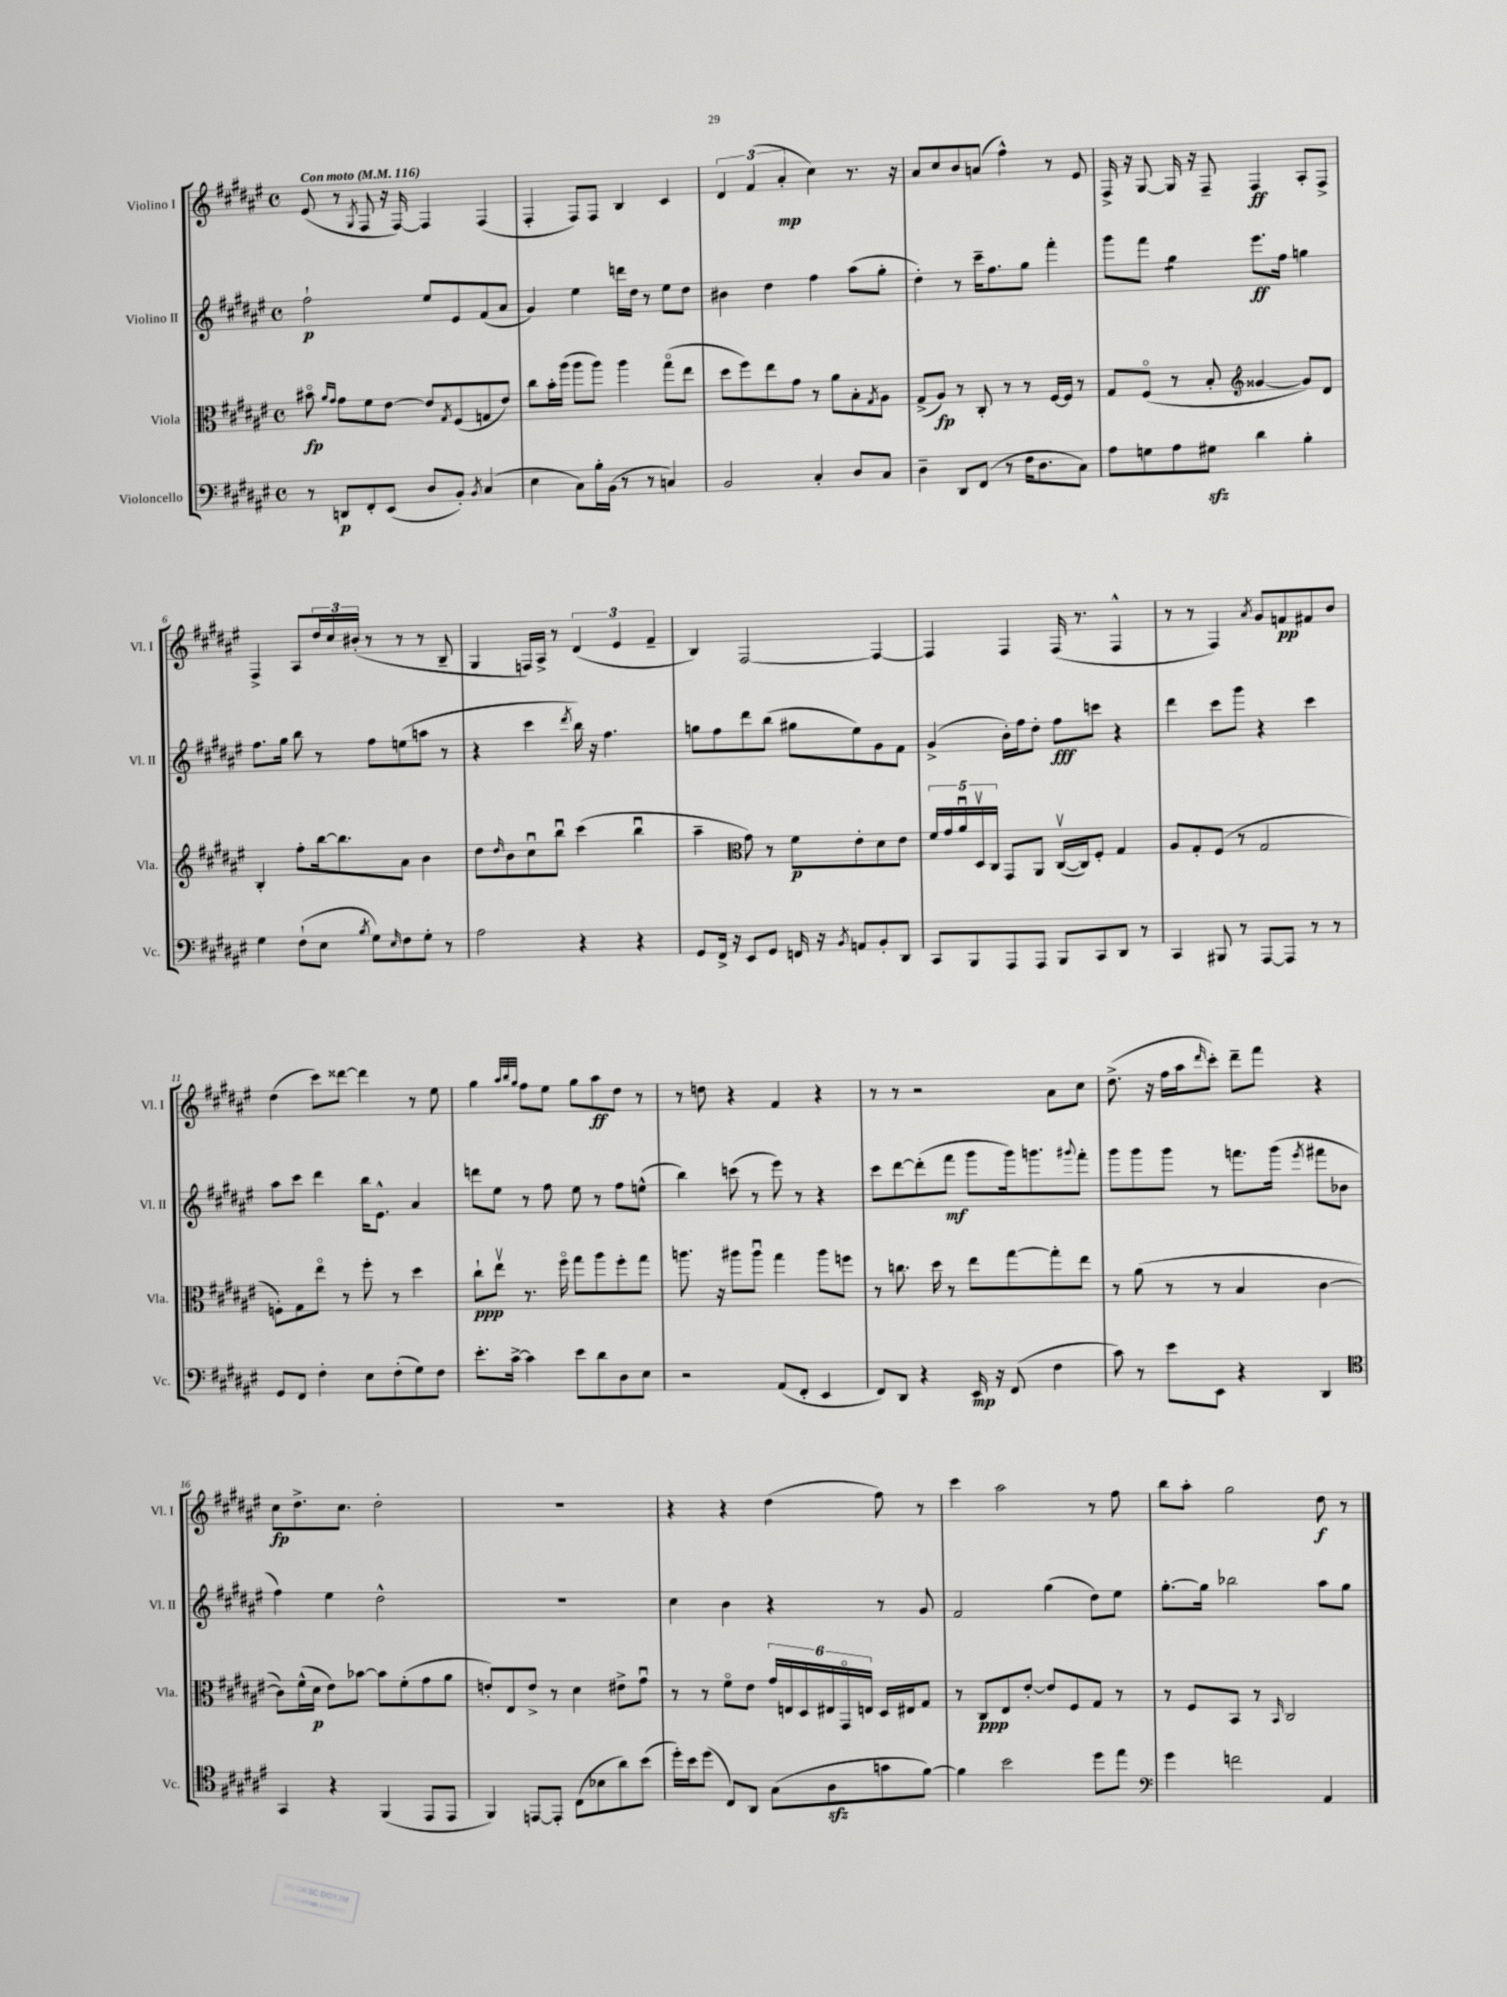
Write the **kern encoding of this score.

**kern	**dynam	**kern	**dynam	**kern	**dynam	**kern	**dynam
*part4	*part4	*part3	*part3	*part2	*part2	*part1	*part1
*staff4	*staff4	*staff3	*staff3	*staff2	*staff2	*staff1	*staff1
*I"Violoncello	*	*I"Viola	*	*I"Violino II	*	*I"Violino I	*
*I'Vc.	*	*I'Vla.	*	*I'Vl. II	*	*I'Vl. I	*
*clefF4	*	*clefC3	*	*clefG2	*	*clefG2	*
*k[f#c#g#d#a#e#]	*	*k[f#c#g#d#a#e#]	*	*k[f#c#g#d#a#e#]	*	*k[f#c#g#d#a#e#]	*
*M4/4	*	*M4/4	*	*M4/4	*	*M4/4	*
*met(c)	*	*met(c)	*	*met(c)	*	*met(c)	*
*MM116	*	*MM116	*	*MM116	*	*MM116	*
=1	=1	=1	=1	=1	=1	=1	=1
!	!	!	!	!	!	!LO:TX:a:B:t=Con moto	!
8r	.	8b#X\	fp	2ff#`\	p	(8e#/	.
.	.	16qqa#/LL	.	.	.	.	.
.	.	16qqg#/JJ	.	.	.	.	.
8DDn/L	p	8g#\L	.	.	.	8r	.
.	.	.	.	.	.	8qG#/	.
8FF#'/	.	8f#\	.	.	.	8F#/	.
(8EE#/J	.	[8e#\J	.	.	.	16r	.
.	.	.	.	.	.	[16F#/)	.
8D#/L	.	8e#/L]	.	8ee#/L	.	4F#/]	.
.	.	8qG#/	.	.	.	.	.
8BB'/J)	.	(8F#/	.	8e#/	.	.	.
8qBB/	.	.	.	.	.	.	.
(4C#/	.	8Gn/	.	(8f#/	.	(4F#/	.
.	.	8e#/J)	.	8a#/J	.	.	.
=2	=2	=2	=2	=2	=2	=2	=2
4E#\	.	8cc#\L	.	4g#/)	.	4F#'/	.
.	.	16b'\L	.	.	.	.	.
.	.	(16aa#\JJ	.	.	.	.	.
8C#\L)	.	8aa#\L	.	4ee#\	.	8F#/L)	.
16B'\L	.	8aa#\J)	.	.	.	8F#/J	.
(16BB\JJ	.	.	.	.	.	.	.
8r	.	4aa#\	.	16dddn\LL	.	4B/	.
.	.	.	.	16dd#\JJ	.	.	.
8r	.	.	.	8r	.	.	.
4Cn/)	.	(8gg#\L	.	8ee#\L	.	4c#/	.
.	.	8ee#\J	.	8dd#\J	.	.	.
=3	=3	=3	=3	=3	=3	=3	=3
2BB/	.	8dd#\L	.	4b#X\	.	6d#/	.
.	.	8ff#\)	.	.	.	.	.
.	.	.	.	.	.	(6f#/	.
.	.	8ee#\	.	4dd#\	.	.	.
.	.	.	.	.	.	6a#'/	mp
.	.	8g#\J	.	.	.	.	.
4C#'/	.	8r	.	4ff#\	.	4cc#\)	.
.	.	8a#\L	.	.	.	.	.
8D#/L	.	8B'\	.	(8aa#\L	.	8.r	.
.	.	8qG#/	.	.	.	.	.
8C#/J	.	8A#\J	.	8gg#'\J	.	.	.
.	.	.	.	.	.	16r	.
=4	=4	=4	=4	=4	=4	=4	=4
4D#~\	.	(8G#^/L	.	4dd#'\)	.	8a#/L	.
.	.	8A#/J)	fp	.	.	8cc#/	.
8DD#/L	.	8r	.	8r	.	8b/	.
(8FF#/J	.	8C#'/	.	16ccc#~\KL	.	(8an/J	.
.	.	.	.	8.ff#\	.	.	.
8r	.	8r	.	.	.	4ff#^^\)	.
16F#\KL	.	8r	.	8gg#\J	.	.	.
8.D#\	.	.	.	.	.	.	.
.	.	[16F#/LL	.	4fff#'\	.	8r	.
.	.	16F#/JJ]	.	.	.	.	.
8C#\J)	.	8r	.	.	.	8e#/	.
=5	=5	=5	=5	=5	=5	=5	=5
8A#\L	.	8G#/L	.	8ggg#\L	.	16F#^/	.
.	.	.	.	.	.	16r	.
8Gn\	.	(8F#/J	.	8fff#\J	.	[8G#/	.
*	*	*	*	*tremolo	*	*	*
8A#\	.	8r	.	8gg#\L	.	16G#/]	.
.	.	.	.	.	.	16r	.
8G#Xzz\J	.	8B'/	.	8gg#\J	.	8F#~/	.
*	*	*	*	*Xtremolo	*	*	*
*	*	*clefG2	*	*	*	*	*
4d#\	.	[4g##X/	.	8.eee#\L	ff	4F#/	ff
.	.	.	.	16ff#\Jk	.	.	.
4B'\	.	8g##/L])	.	4ggn\	.	8A#'/L	.
.	.	8d#/J	.	.	.	8F#^/J	.
!!LO:LB:g=z
=6	=6	=6	=6	=6	=6	=6	=6
4G#\	.	4B'/	.	8.ff#\L	.	4F#^/	.
.	.	.	.	16gg#\Jk	.	.	.
(8F#`\L	.	8ff#'\L	.	8bb\	.	8A#/L	.
8E#\J	.	[16bb\k	.	8r	.	24dd#/L	.
.	.	.	.	.	.	24cc#/	.
.	.	8.bb\]	.	.	.	.	.
.	.	.	.	.	.	(24b#X'/JJ	.
8qB/	.	.	.	.	.	.	.
8G#\L)	.	.	.	8ff#\L	.	8r	.
16qqE#/	.	.	.	.	.	.	.
8F#\	.	8a#\J	.	(8een\	.	8r	.
8G#'\J	.	4b\	.	8aan\J	.	8r	.
8r	.	.	.	8r	.	8B~/	.
=7	=7	=7	=7	=7	=7	=7	=7
2A#\	.	8dd#\L	.	4r	.	4G#/	.
.	.	16qqdd#/	.	.	.	.	.
.	.	8b\	.	.	.	.	.
.	.	8cc#u\	.	4ccc#\	.	16Fn/LL)	.
.	.	.	.	.	.	16A#^/JJ	.
.	.	8bbu\J	.	.	.	8r	.
.	.	.	.	8qddd#/	.	.	.
4r	.	(4ccc#\	.	16bb\)	.	(6d#/	.
.	.	.	.	16r	.	.	.
.	.	.	.	4.ff#\	.	.	.
.	.	.	.	.	.	6e#/	.
4r	.	4bbu\	.	.	.	.	.
.	.	.	.	.	.	6f#~/	.
=8	=8	=8	=8	=8	=8	=8	=8
8GG#/L	.	4aa#~\	.	8ggn\L	.	4B/)	.
16FF#^/Jk	.	.	.	8ff#\	.	.	.
16r	.	.	.	.	.	.	.
*	*	*clefC3	*	*	*	*	*
8EE#/L	.	8g#\)	.	8ddd#\	.	[2F#/	.
8GG#/J	.	8r	.	(8bb\J	.	.	.
16FFn/	.	8f#\L	p	8gg#X\L	.	.	.
16r	.	.	.	.	.	.	.
8qBB/	.	.	.	.	.	.	.
8AAn/L	.	8e#'\	.	8ee#\)	.	.	.
8BB'/	.	8d#\	.	8g#\	.	4F#/_	.
8DD#/J	.	8e#\J	.	8f#\J	.	.	.
=9	=9	=9	=9	=9	=9	=9	=9
8CC#/L	.	20f#/LL	.	(4g#^/	.	4F#/]	.
.	.	20g#/	.	.	.	.	.
.	.	20a#u/	.	.	.	.	.
8BBB/	.	.	.	.	.	.	.
.	.	20D#v/	.	.	.	.	.
.	.	20C#/JJ	.	.	.	.	.
8AAA#/	.	8GG#/L	.	16b'\LL)	.	4F#/	.
.	.	.	.	16ff#\J	.	.	.
8AAA#/J	.	8AA#/J	.	8dd#'\J	.	.	.
8BBB/L	.	([16C#v/LL	.	8ff#\L	fff	(16F#/	.
.	.	16C#/J])	.	.	.	8.r	.
8CC#/	.	8F#'/J	.	8cccn\J	.	.	.
8DD#/J	.	4G#/	.	4r	.	4F#^^/	.
8r	.	.	.	.	.	.	.
=10	=10	=10	=10	=10	=10	=10	=10
4CC#/	.	8A#/L	.	4ddd#\	.	8r	.
.	.	8G#'/	.	.	.	8r	.
8BBB#X/	.	(8F#/J	.	8ccc#\L	.	4F#/)	.
8r	.	8r	.	8ggg#\J	.	.	.
.	.	.	.	.	.	8qa#/	.
[8AAA#/L	.	2G#/	.	4r	.	8g#/L	.
8AAA#/J]	.	.	.	.	.	8fn/	pp
8r	.	.	.	4ccc#\	.	8f#X/	.
8r	.	.	.	.	.	8b/J	.
!!LO:LB:g=z
=11	=11	=11	=11	=11	=11	=11	=11
8GG#/L	.	8Fn'\L)	.	8aa#\L	.	(4dd#\	.
8FF#/J	.	8G#\	.	8ccc#\J	.	.	.
4F#'\	.	8ee#\J	.	4ddd#\	.	8ccc#\L)	.
.	.	8r	.	.	.	[8ddd##X\J	.
8E#\L	.	8ff#'\	.	16bb\KL	.	4ddd##\]	.
.	.	.	.	8.e#^^\J	.	.	.
(8F#'\	.	8r	.	.	.	.	.
8G#\)	.	4dd#\	.	4a#/	.	8r	.
8F#\J	.	.	.	.	.	8ee#\	.
=12	=12	=12	=12	=12	=12	=12	=12
8.e#'\L	.	8cc#`\L	ppp	8dddn\L	.	4gg#\	.
.	.	8ee#v\J	.	8ee#\J	.	.	.
[16c#^\Jk	.	.	.	.	.	.	.
.	.	.	.	.	.	32qqaa#/LLL	.
.	.	.	.	.	.	32qqbb/	.
.	.	.	.	.	.	32qqgg#/JJJ	.
4c#\]	.	8.r	.	8r	.	8ff#\L	.
.	.	.	.	8ff#\	.	8ee#\J	.
.	.	16ff#\	.	.	.	.	.
8e#\L	.	8gg#\L	.	8ee#\	.	8gg#\L	.
8d#\	.	8aa#\	.	8r	.	8aa#\	ff
8D#\	.	8ff#'\	.	8ff#\L	.	8dd#\J	.
8E#\J	.	8gg#\J	.	(8een^^\J	.	8r	.
=13	=13	=13	=13	=13	=13	=13	=13
2r	.	8.aan\	.	4bb\)	.	8r	.
.	.	.	.	.	.	8ddn\	.
.	.	16r	.	.	.	.	.
.	.	8aa#X\L	.	(8cccn\	.	4r	.
.	.	8aa#u\J	.	8r	.	.	.
(8AA#/L	.	4gg#\	.	8eee#\)	.	4f#/	.
8FF#'/J	.	.	.	8r	.	.	.
4EE#/	.	8aa#\L	.	4r	.	4r	.
.	.	8ffn\J	.	.	.	.	.
=14	=14	=14	=14	=14	=14	=14	=14
8FF#/L)	.	8r	.	8ccc#\L	.	8r	.
8DD#/J	.	8.ccn\	.	[8ddd#\	.	8r	.
4r	.	.	.	(8ddd#'\]	.	2r	.
.	.	16dd#\	.	.	.	.	.
.	.	8r	.	8fff#\J	mf	.	.
16EE#/	mp	8ee#\L	.	8ggg#\L	.	.	.
16r	.	.	.	.	.	.	.
(8FF#/	.	[8gg#\	.	16ggg#\k)	.	.	.
.	.	.	.	8.gggn\	.	.	.
4F#\	.	8gg#'\]	.	.	.	8a#\L	.
.	.	.	.	8qqggg#X/	.	.	.
.	.	8ee#\J	.	8fff#'\J	.	8cc#\J	.
=15	=15	=15	=15	=15	=15	=15	=15
8c#\)	.	8r	.	8ggg#\L	.	(8.dd#^\	.
8r	.	(8a#\	.	8ggg#\	.	.	.
.	.	.	.	.	.	16r	.
8e#\L	.	8r	.	8ggg#\J	.	16ff#\LL	.
.	.	.	.	.	.	16aa#\J	.
.	.	.	.	.	.	16qqddd#/	.
8EE#\J	.	8r	.	8r	.	8ccc#'\J)	.
4r	.	4B/	.	8.fffn\L	.	8ddd#~\L	.
.	.	.	.	.	.	8fff#\J	.
.	.	.	.	(16ggg#\Jk	.	.	.
.	.	.	.	8qeee#/	.	.	.
4DD#/	.	[4c#\	.	8fff#X\L	.	4r	.
.	.	.	.	8b-X\J	.	.	.
!!LO:LB:g=z
=16	=16	=16	=16	=16	=16	=16	=16
*clefC4	*	*	*	*	*	*	*
4GG#/	.	8c#\L])	.	4ff#\)	.	8cc#\L	fp
.	.	(16f#^^\L	.	.	.	8.dd#^\	.
.	.	16d#\JJ	p	.	.	.	.
4r	.	8e#\L)	.	4ee#\	.	.	.
.	.	.	.	.	.	8.cc#\J	.
.	.	[8b-X\J	.	.	.	.	.
(4FF#/	.	8b-\L]	.	2dd#^^\	.	2dd#'\	.
.	.	(8f#'\	.	.	.	.	.
8EE#/L	.	8g#\	.	.	.	.	.
8EE#/J	.	8a#\J	.	.	.	.	.
=17	=17	=17	=17	=17	=17	=17	=17
4FF#/)	.	8en'/L)	.	1r	.	1r	.
.	.	8E#/	.	.	.	.	.
[8EEn/L	.	8e^/J	.	.	.	.	.
8EE'/J]	.	8r	.	.	.	.	.
(8C#\L	.	4d#\	.	.	.	.	.
8B-X\	.	.	.	.	.	.	.
8a#\)	.	8e#X^\L	.	.	.	.	.
(8b\J	.	8g#u\J	.	.	.	.	.
=18	=18	=18	=18	=18	=18	=18	=18
16dd#'\LL)	.	8r	.	4cc#\	.	4r	.
16b\J	.	.	.	.	.	.	.
(8dd#\J	.	8r	.	.	.	.	.
8C#/L)	.	8f#\L	.	4b\	.	4r	.
8AA#/J	.	8e#\J	.	.	.	.	.
(8G#\L	.	24g#/LL	.	4r	.	(4dd#\	.
.	.	24En/	.	.	.	.	.
.	.	24D#/	.	.	.	.	.
8A#zz\	.	24E#X/	.	.	.	.	.
.	.	24GG#/	.	.	.	.	.
.	.	24En/JJ	.	.	.	.	.
8gn\	.	16D#/LL	.	8r	.	8ff#\)	.
.	.	16E#X/J	.	.	.	.	.
[8f#\J)	.	8G#/J	.	8g#/	.	8r	.
=19	=19	=19	=19	=19	=19	=19	=19
4f#\]	.	8r	.	2f#/	.	4ccc#\	.
.	.	8C#/L	ppp	.	.	.	.
2b\	.	8E#/	.	.	.	2aa#\	.
.	.	[8e#'/J	.	.	.	.	.
.	.	8e#/L]	.	(4gg#\	.	.	.
.	.	8F#/	.	.	.	.	.
8dd#\L	.	8G#/J	.	8dd#\L)	.	8r	.
8ee#\J	.	8r	.	8ee#\J	.	8ff#\	.
=20	=20	=20	=20	=20	=20	=20	=20
*clefF4	*	*	*	*	*	*	*
4g#\	.	8r	.	[8.gg#'\L	.	8bb\L	.
.	.	8F#/L	.	.	.	8aa#'\J	.
.	.	.	.	16gg#\Jk]	.	.	.
2fn\	.	8BB/J	.	2bb-X\	.	2gg#\	.
.	.	8r	.	.	.	.	.
.	.	16qqBB/	.	.	.	.	.
.	.	2C#/	.	.	.	.	.
4AA#/	.	.	.	8aa#\L	.	8dd#\	f
.	.	.	.	8gg#\J	.	8r	.
==	==	==	==	==	==	==	==
*-	*-	*-	*-	*-	*-	*-	*-
